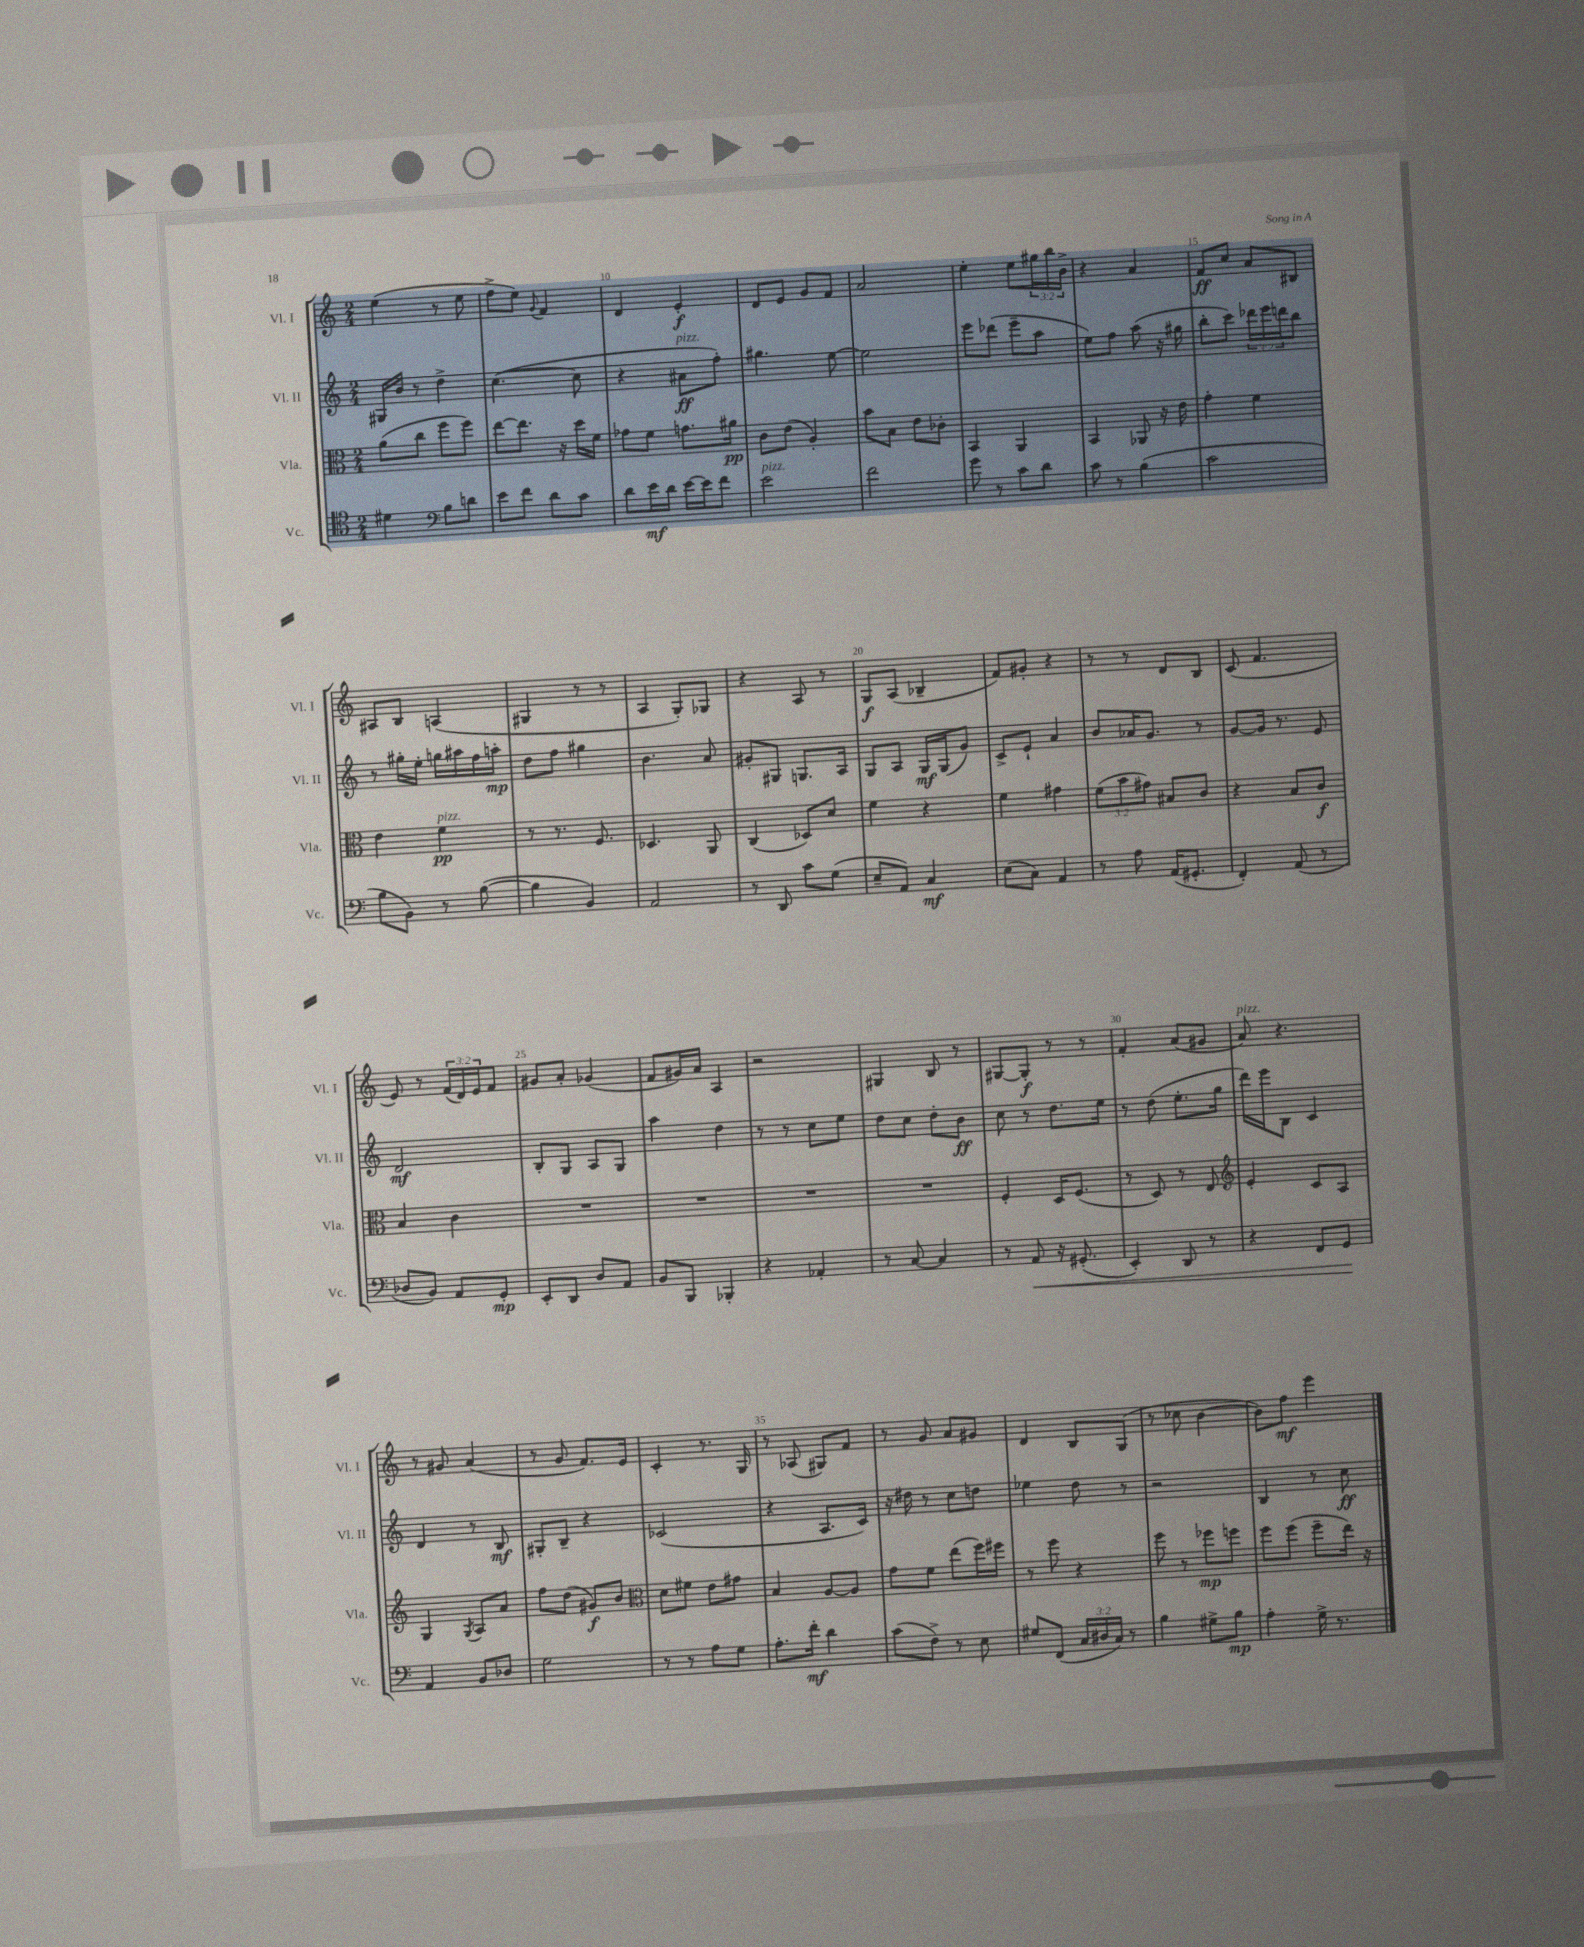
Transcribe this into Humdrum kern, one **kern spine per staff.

**kern	**dynam	**kern	**dynam	**kern	**dynam	**kern	**dynam
*part4	*part4	*part3	*part3	*part2	*part2	*part1	*part1
*staff4	*staff4	*staff3	*staff3	*staff2	*staff2	*staff1	*staff1
*I"Vc.	*	*I"Vla.	*	*I"Vl. II	*	*I"Vl. I	*
*I'Vc.	*	*I'Vla.	*	*I'Vl. II	*	*I'Vl. I	*
*clefC4	*	*clefC3	*	*clefG2	*	*clefG2	*
*k[]	*	*k[]	*	*k[]	*	*k[]	*
*M2/4	*	*M2/4	*	*M2/4	*	*M2/4	*
=8	=8	=8	=8	=8	=8	=8	=8
4d#X\	.	(8a\L	.	16G#X/LL	.	(4ee\	.
.	.	.	.	16b/JJ	.	.	.
.	.	8cc\J	.	8r	.	.	.
*clefF4	*	*	*	*	*	*	*
8B\L	.	8ff\L	.	4dd^\	.	8r	.
8dn\J	.	8ff\J)	.	.	.	8ee\	.
=9	=9	=9	=9	=9	=9	=9	=9
8e\L	.	[8ee\L	.	([4.cc\	.	8ff^\L	.
8f\J	.	8.ee\J]	.	.	.	8ee\J)	.
.	.	.	.	.	.	8qqg/	.
8d\L	.	.	.	.	.	4f/	.
.	.	16r	.	.	.	.	.
8c\J	.	16dd\LL	.	8cc\]	.	.	.
.	.	16f\JJ	.	.	.	.	.
=10	=10	=10	=10	=10	=10	=10	=10
8d\L	.	8g-X\L	.	4r	.	4d/	.
16e\L	mf	8f\J	.	.	.	.	.
16d\JJ	.	.	.	.	.	.	.
!	!	!	!	!LO:TX:a:i:t=pizz.	!	!	!
[16e\LL	.	8.gn\L	.	8a#X\L	ff	4e'/	f
16e\J]	.	.	.	.	.	.	.
8f\J	.	.	.	8ff'\J)	.	.	.
.	.	16a#X\Jk	pp	.	.	.	.
=11	=11	=11	=11	=11	=11	=11	=11
!LO:TX:a:i:t=pizz.	!	!	!	!	!	!	!
2e\	.	8c\L	.	4.gg#X\	.	8d/L	.
.	.	(8e\J	.	.	.	8e/J	.
.	.	4A'/)	.	.	.	8g/L	.
.	.	.	.	[8ee\	.	8f/J	.
=12	=12	=12	=12	=12	=12	=12	=12
2f\	.	8b\L	.	2ee\]	.	2a/	.
.	.	8B\J	.	.	.	.	.
.	.	8e\L	.	.	.	.	.
.	.	8c-X'\J	.	.	.	.	.
=13	=13	=13	=13	=13	=13	=13	=13
8g\	.	4BB/	.	8eee\L	.	4ee'\	.
8r	.	.	.	(8ddd-X\J	.	.	.
8c\L	.	4AA/	.	8eee~\L	.	8ee\L	.
8d\J	.	.	.	8aa\J	.	24gg#X\L	.
.	.	.	.	.	.	24bb\	.
.	.	.	.	.	.	24b^\JJ	.
=14	=14	=14	=14	=14	=14	=14	=14
8c\	.	4BB/	.	8ee\L)	.	4r	.
8r	.	.	.	8ff\J	.	.	.
(4B\	.	8AA-X/	.	(8aa\	.	4a/	.
.	.	16r	.	16r	.	.	.
.	.	16e\	.	16gg#X\	.	.	.
=15	=15	=15	=15	=15	=15	=15	=15
2c\	.	4g'\	.	8bb'\L	.	8f/L	ff
.	.	.	.	8ccc\J)	.	8cc/J	.
.	.	4f\	.	24ddd-X\LL	.	8a/L	.
.	.	.	.	24eee\	.	.	.
.	.	.	.	24dddn\J	.	.	.
.	.	.	.	8bb\J	.	8B#X/J	.
!!LO:LB:g=z
=16	=16	=16	=16	=16	=16	=16	=16
8B\L	.	4e\	.	8r	.	8A#X/L	.
8BB\J)	.	.	.	16gg#X'\LL	.	8B/J	.
.	.	.	.	16ee'\JJ	.	.	.
!	!	!LO:TX:a:i:t=pizz.	!	!	!	!	!
8r	.	4f\	pp	16ggn\LL	.	(4An/	.
.	.	.	.	16aa#X\	.	.	.
([8B\	.	.	.	16ff\	.	.	.
.	.	.	.	16aan'\JJ	mp	.	.
=17	=17	=17	=17	=17	=17	=17	=17
4B\]	.	8r	.	8dd\L	.	4G#X/	.
.	.	8.r	.	8ff\J	.	.	.
4BB/)	.	.	.	4gg#X\	.	8r	.
.	.	8.F/	.	.	.	.	.
.	.	.	.	.	.	8r	.
=18	=18	=18	=18	=18	=18	=18	=18
2AA/	.	4.D-X/	.	4.b\	.	4A/	.
.	.	.	.	.	.	8G'/L)	.
.	.	8AA/	.	8a/	.	8G-X/J	.
=19	=19	=19	=19	=19	=19	=19	=19
8r	.	(4C/	.	8g#X'/L	.	4r	.
8DD/	.	.	.	8G#X/J	.	.	.
8c\L	.	8D-X/L)	.	8.Gn/L	.	8A/	.
(8G\J	.	8d/J	.	.	.	8r	.
.	.	.	.	16A/Jk	.	.	.
=20	=20	=20	=20	=20	=20	=20	=20
8E~/L	.	4f\	.	8G/L	.	8G/L	f
8AA/J)	.	.	.	8A/J	.	(8A/J	.
4C/	mf	4r	.	16G/LL	mf	4B-X~/	.
.	.	.	.	(16G/J	.	.	.
.	.	.	.	8g/J)	.	.	.
=21	=21	=21	=21	=21	=21	=21	=21
(8E\L	.	4f\	.	8c^/L	.	8f/L)	.
8C\J)	.	.	.	8e`/J	.	8g#X'/J	.
4AA/	.	4g#X\	.	4a/	.	4r	.
=22	=22	=22	=22	=22	=22	=22	=22
8r	.	(12f\L	.	8b/L	.	8r	.
.	.	12b\	.	.	.	.	.
8A\	.	.	.	16a-X/K	.	8r	.
.	.	12g#X\J)	.	.	.	.	.
.	.	.	.	8.g/J	.	.	.
(16AA/KL	.	8B#X/L	.	.	.	8d/L	.
8.GG#X'/J	.	.	.	.	.	.	.
.	.	8c/J	.	8r	.	8B/J	.
=23	=23	=23	=23	=23	=23	=23	=23
4FF'/)	.	4r	.	[8g/L	.	(8c/	.
.	.	.	.	16g/Jk]	.	4.f/	.
.	.	.	.	8.r	.	.	.
(8AA/	.	8B/L	.	.	.	.	.
8r	.	8c/J	f	8e/	.	.	.
!!LO:LB:g=z
=24	=24	=24	=24	=24	=24	=24	=24
8D-X/L	.	4B/	.	2d/	mf	8e/)	.
8BB/J)	.	.	.	.	.	8r	.
8AA/L	.	4c\	.	.	.	(24f/LL	.
.	.	.	.	.	.	24d/)	.
.	.	.	.	.	.	24e/J	.
8GG'/J	mp	.	.	.	.	8f/J	.
=25	=25	=25	=25	=25	=25	=25	=25
8EE'/L	.	2r	.	8B'/L	.	8g#X/L	.
8DD/J	.	.	.	8G/J	.	8a'/J	.
8D/L	.	.	.	8A/L	.	(4g-X/	.
8AA/J	.	.	.	8G/J	.	.	.
=26	=26	=26	=26	=26	=26	=26	=26
8BB/L	.	2r	.	4aa\	.	8f/L	.
8BBB/J	.	.	.	.	.	16g#X/L)	.
.	.	.	.	.	.	16a/JJ	.
4BBB-X'/	.	.	.	4dd\	.	4A/	.
=27	=27	=27	=27	=27	=27	=27	=27
4r	.	2r	.	8r	.	2r	.
.	.	.	.	8r	.	.	.
4AA-X'/	.	.	.	8cc\L	.	.	.
.	.	.	.	8ee\J	.	.	.
=28	=28	=28	=28	=28	=28	=28	=28
8r	.	2r	.	8dd\L	.	4G#X/	.
[8C/	.	.	.	8cc\J	.	.	.
4C/]	.	.	.	8dd'\L	.	8B/	.
.	.	.	.	8b\J	ff	8r	.
=29	=29	=29	=29	=29	=29	=29	=29
8r	.	4F'/	.	8cc\	.	[8G#X/L	.
!	!LO:HP:b	!	!	!	!	!	!
8AA/	<	.	.	8r	.	8G#'/J]	f
16r	.	16D/KL	.	8.dd\L	.	8r	.
(8.GG#X'/	.	(8.F/J	.	.	.	.	.
.	.	.	.	.	.	8r	.
.	.	.	.	16ee\Jk	.	.	.
=30	=30	=30	=30	=30	=30	=30	=30
4EE'/)	.	8r	.	8r	.	4f'/	.
.	.	8D/)	.	(8dd\	.	.	.
8DD/	.	8r	.	8.ee'\L	.	(8a/L	.
8r	.	8E/	.	.	.	8g#X/J	.
.	.	.	.	16gg\Jk	.	.	.
=31	=31	=31	=31	=31	=31	=31	=31
*	*	*clefG2	*	*	*	*	*
!	!	!	!	!	!	!LO:TX:a:i:t=pizz.	!
4r	.	4e'/	.	16ddd\LL)	.	8a/)	.
.	.	.	.	16eee\J	.	.	.
.	.	.	.	8B\J	.	4.r	.
8FF/L	.	8c/L	.	4c/	.	.	.
8GG/J	.	8A/J	.	.	.	.	.
.	[	.	.	.	.	.	.
!!LO:LB:g=z
=32	=32	=32	=32	=32	=32	=32	=32
4AA/	.	4G/	.	4d/	.	8r	.
.	.	.	.	.	.	8g#X/	.
.	.	8qG/	.	.	.	.	.
8BB/L	.	8A/L	.	8r	.	(4a/	.
8D-X/J	.	8a/J	.	8B/	mf	.	.
=33	=33	=33	=33	=33	=33	=33	=33
2G\	.	8ff\L	.	8G#X'/L	.	8r	.
.	.	(8dd\J	.	8B~/J	.	8g/	.
.	.	8g#X/L)	f	4r	.	8.f/L)	.
.	.	8b/J	.	.	.	.	.
.	.	.	.	.	.	16e/Jk	.
=34	=34	=34	=34	=34	=34	=34	=34
*	*	*clefC3	*	*	*	*	*
8r	.	8d\L	.	(2c-X/	.	4c'/	.
8r	.	8f#X\J	.	.	.	.	.
8A\L	.	8e\L	.	.	.	8.r	.
8G\J	.	8g#X\J	.	.	.	.	.
.	.	.	.	.	.	16G/	.
=35	=35	=35	=35	=35	=35	=35	=35
8.A'\L	.	4B/	.	4r	.	8r	.
.	.	.	.	.	.	(8A-X/	.
16f'\Jk	mf	.	.	.	.	.	.
4d\	.	[8A/L	.	8.A/L	.	8G#X/L)	.
.	.	8A/J]	.	.	.	8f/J	.
.	.	.	.	16c/Jk)	.	.	.
=36	=36	=36	=36	=36	=36	=36	=36
(8c\L	.	8g\L	.	16r	.	8r	.
.	.	.	.	16dd#X\	.	.	.
8F^\J)	.	8f\J	.	8r	.	8g/	.
8r	.	(8ee\L	.	8cc\L	.	8a/L	.
8E\	.	16ff\L)	.	8ddn\J	.	8g#X/J	.
.	.	16ff#X\JJ	.	.	.	.	.
=37	=37	=37	=37	=37	=37	=37	=37
8G#X/L	.	8r	.	4ee-X\	.	4d/	.
(8FF/J	.	8ff\	.	.	.	.	.
24C/LL	.	4r	.	8dd\	.	8B/L	.
24D#X/	.	.	.	.	.	.	.
24C/JJ)	.	.	.	.	.	.	.
8r	.	.	.	8r	.	(8G/J	.
=38	=38	=38	=38	=38	=38	=38	=38
4B\	.	8ff\	.	2r	.	8r	.
.	.	8r	.	.	.	8cc-X\	.
8G#X^\L	.	8ff-X\L	mp	.	.	[4b\	.
8B\J	mp	8ffn\J	.	.	.	.	.
=39	=39	=39	=39	=39	=39	=39	=39
4A'\	.	8ff\L	.	4B/	.	8b\L])	.
.	.	(8ff\J	.	.	.	8ff\J	mf
16G^\	.	8ff~\L	.	8r	.	4eee\	.
8.r	.	.	.	.	.	.	.
.	.	16ee\Jk)	.	8cc\	ff	.	.
.	.	16r	.	.	.	.	.
==	==	==	==	==	==	==	==
*-	*-	*-	*-	*-	*-	*-	*-
